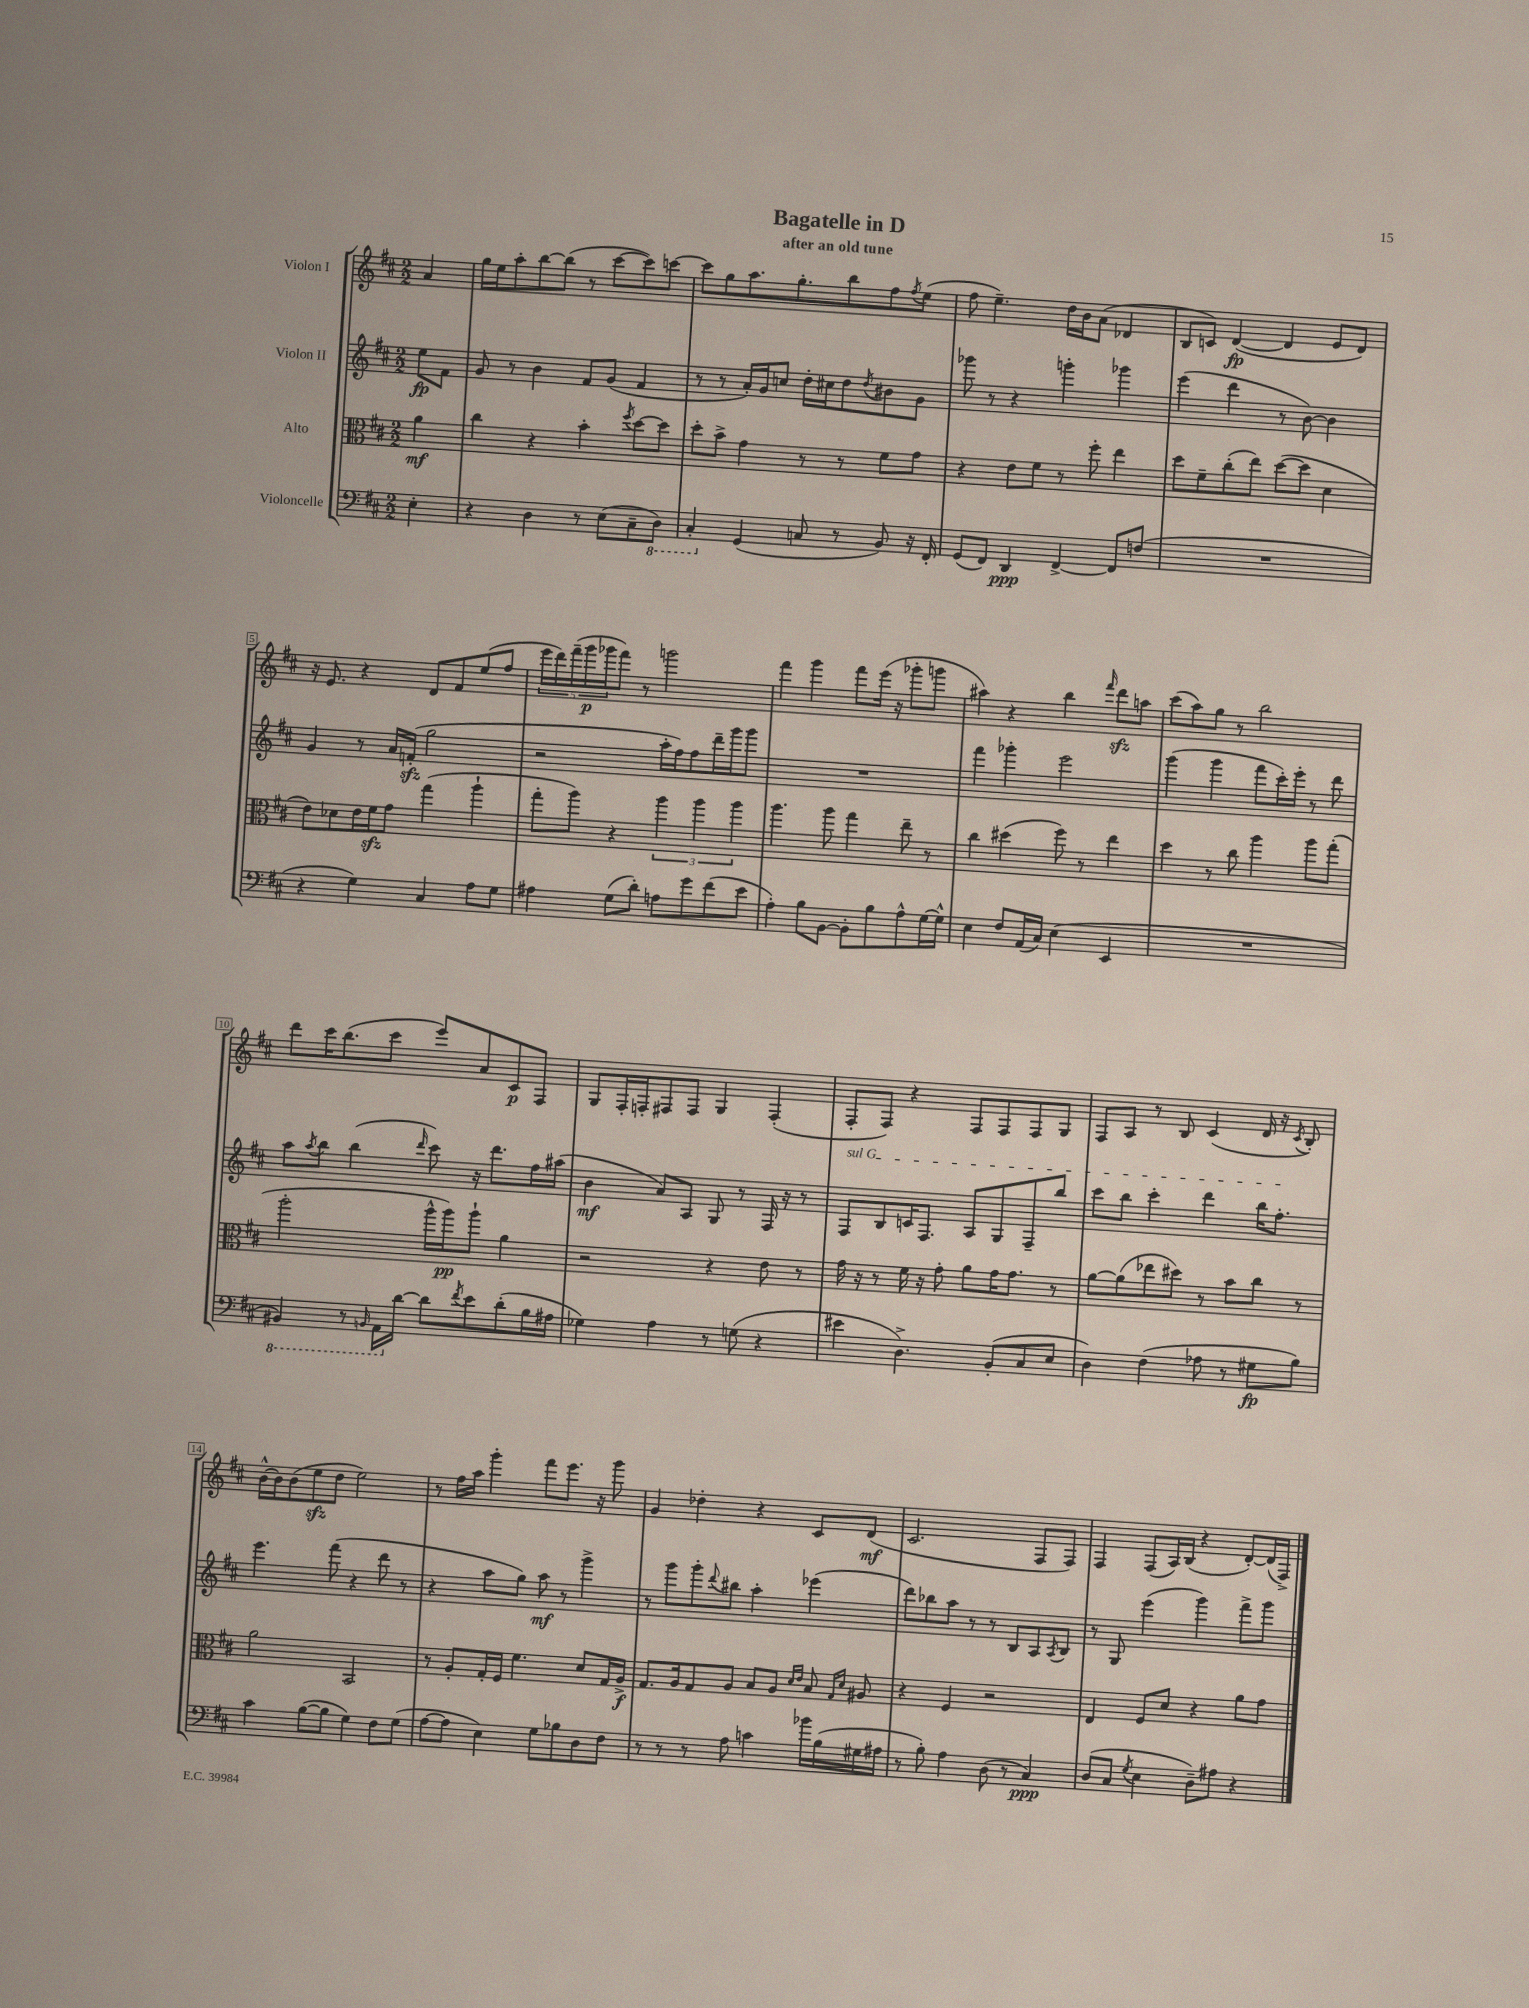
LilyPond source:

\header { title = "Bagatelle in D" subtitle = "after an old tune" }
<<
\new StaffGroup <<
\new Staff = "s0" \with { instrumentName = "Violon I" } {
    \clef treble \key d \major \numericTimeSignature \time 2/2 \partial 4
    a'4 |
    g''16 e''16 a''8-. b''8~ b''8( r8 cis'''8~ cis'''8) c'''8~ |
    c'''8 g''8 a''8. g''8.-. b''8 fis''8 \acciaccatura { fis''8 } e''8( |
    fis''8 e''4.--) d''16 b'16 a'8( des'4 |
    b8 c'8) d'4~\fp( d'4 e'8 d'8) |
    r16 e'8. r4 d'8 fis'8 e''8( fis''8 |
    \tuplet 5/4 { e'''16 d'''16) fis'''16--( g'''16\p ges'''16 } fis'''8) r8 g'''2 |
    fis'''4 g'''4 fis'''8 e'''16( r16 ges'''8-. g'''8 |
    ais''4) r4 b''4 \grace { fis'''16 } d'''8\sfz a''8 |
    cis'''8( a''8) g''8 r8 b''2 |
    d'''8 cis'''16 b''8.( cis'''8 e'''8) a'8 cis'8\p fis8 |
    g8 fis16-. f16-. fis8 fis8 g4 fis4-.( |
    fis8-. fis8) r4 fis8 fis8 fis8 g8 |
    fis8 a8 r8 b8 cis'4( d'16 r16 \acciaccatura { cis'8 } b8-.) |
    b'16~-^ b'16 b'8( e''8\sfz d''8 e''2) |
    r8 fis''16 a''16 g'''4-. fis'''8 e'''8. r16 g'''8 |
    g'4 des''4-. r4 cis'8 d'8\mf( |
    cis'2. fis8 fis8) |
    fis4 fis8( a16) b16( r4 d'8~-.) d'16( fis16->) \bar "|." |
}
\new Staff = "s1" \with { instrumentName = "Violon II" } {
    \clef treble \key d \major \numericTimeSignature \time 2/2 \partial 4
    e''8\fp fis'8 |
    g'8 r8 b'4 fis'8 g'8( fis'4 |
    r8 r8 a'16-.) g'16 c''8 d''16-. cis''16 d''8 \acciaccatura { d''8 } bis'8 g'8 |
    ges'''8 r8 r4 g'''4-. ges'''4 |
    e'''4( d'''4 r8 b'8~) b'4 |
    g'4 r8 a'16 f'16-.\sfz( g''2 |
    r2 a''16-. fis''16) fis''8 d'''16-- g'''16 g'''8 |
    R1 |
    fis'''4 ges'''4-. e'''2 |
    g'''4( g'''4 fis'''8 cis'''16-.) e'''16-. r8 d'''8 |
    a''8 \acciaccatura { a''8 } b''8 b''4( \grace { d'''16 } cis'''8) r16 d'''8. fis''16 ais''16( |
    b'4\mf a'8) a8 g8 r8 fis16 r16 r8 |
    \once \override TextSpanner.bound-details.left.text = \markup { \italic "sul G" } fis8\startTextSpan b8 c'16 fis8. a8 g8 fis8-- b''8 |
    cis'''8 b''8 cis'''4-. d'''4 b''16 fis''8.-.\stopTextSpan |
    e'''4. fis'''8( r4 d'''8 r8 |
    r4 a''8 g''8) a''8\mf r8 g'''4-> |
    r8 g'''8 g'''8-. \appoggiatura { d'''8 } bis''8 a''4-. ees'''4( |
    d'''8) bes''8 a''8 r8 r8 b8 a8 \acciaccatura { a8 } b8 |
    r8 g8 e'''4( g'''4) fis'''8-> g'''8 \bar "|." |
}
\new Staff = "s2" \with { instrumentName = "Alto" } {
    \clef alto \key d \major \numericTimeSignature \time 2/2 \partial 4
    a'4\mf |
    cis''4 r4 b'4-. \acciaccatura { fis''8 } d''8~ d''8 |
    d''8-. b'8-> g'4 r8 r8 fis'8 g'8 |
    r4 e'8 fis'8 r8 fis''8-. e''4 |
    d''8 fis'8-- cis''8-.( e''8) d''8~( d''8 d'4 |
    e'8) des'8 e'16 fis'16\sfz g'8 g''4( a''4-! |
    g''8-. a''8) r4 \tuplet 3/2 { a''4 a''4 a''4 } |
    a''4. a''8 g''4 e''8-- r8 |
    cis''4 dis''4( fis''8) r8 e''4 |
    d''4 r8 cis''8 a''4 a''8 g''8-.( |
    a''2-. a''16-^ a''16\pp) a''8-! a'4 |
    r2 r4 e'8 r8 |
    g'16 r16 r8 fis'16 r16 g'8-. a'8 g'16 g'8. r8 |
    a'8~ a'8( ees''8 dis''8) r8 b'8 cis''8 r8 |
    a'2 b,2 |
    r8 a8-. g16-. fis16 fis'4. d'8 g16 a16->\f |
    g8. a16 g8 a8 b8 a8 \grace { d'16 e'16 } b8 \grace { g16 d'16 } ais8 |
    r4 fis4 r2 |
    e4 fis8 d'8 r4 a'8 g'8 \bar "|." |
}
\new Staff = "s3" \with { instrumentName = "Violoncelle" } {
    \clef bass \key d \major \numericTimeSignature \time 2/2 \partial 4
    e4-. |
    r4 d4 r8 e8( cis8-- \ottava #-1 d,8) |
    cis,4-. \ottava #0 g,4( c8 r8 b,8) r16 fis,16-. |
    g,8( fis,8) d,4\ppp fis,4~-> fis,8 f8( |
    R1 |
    r4 g4) cis4 a8 g8 |
    ais4 g8( d'8-.) a8 g'8 fis'8( e'8 |
    a4-.) b8 b,8~ b,8-. b8 a8-^ g16~ g16-^ |
    e4 fis8 a,16( cis16) e4( e,4 |
    R1 |
    \ottava #-1 bis,,4) r8 \grace { b,,16 } a,,16 \ottava #0 d'16~ d'8 \acciaccatura { fis'8 } e'8 d'8-.( b16 ais16 |
    ges4) a4 r8 g8( r4 |
    eis'4 d4.->) b,8-.( cis8 e8 |
    d4) fis4( aes8 r8 gis8\fp b8) |
    cis'4 b8~( b8 g4) fis8 g8( |
    a8~ a8 e4) g8 bes8 d8 fis8 |
    r8 r8 r8 a8 c'4 bes'16 b16( gis16 ais16 |
    r8 b8-.) a4 d8( r8 cis4\ppp) |
    d8( cis8 \acciaccatura { g8 } e4 d8--) ais8 r4 \bar "|." |
}
>>
>>
\layout { \context { \Score \override BarNumber.stencil = #(make-stencil-boxer 0.1 0.3 ly:text-interface::print) } }
